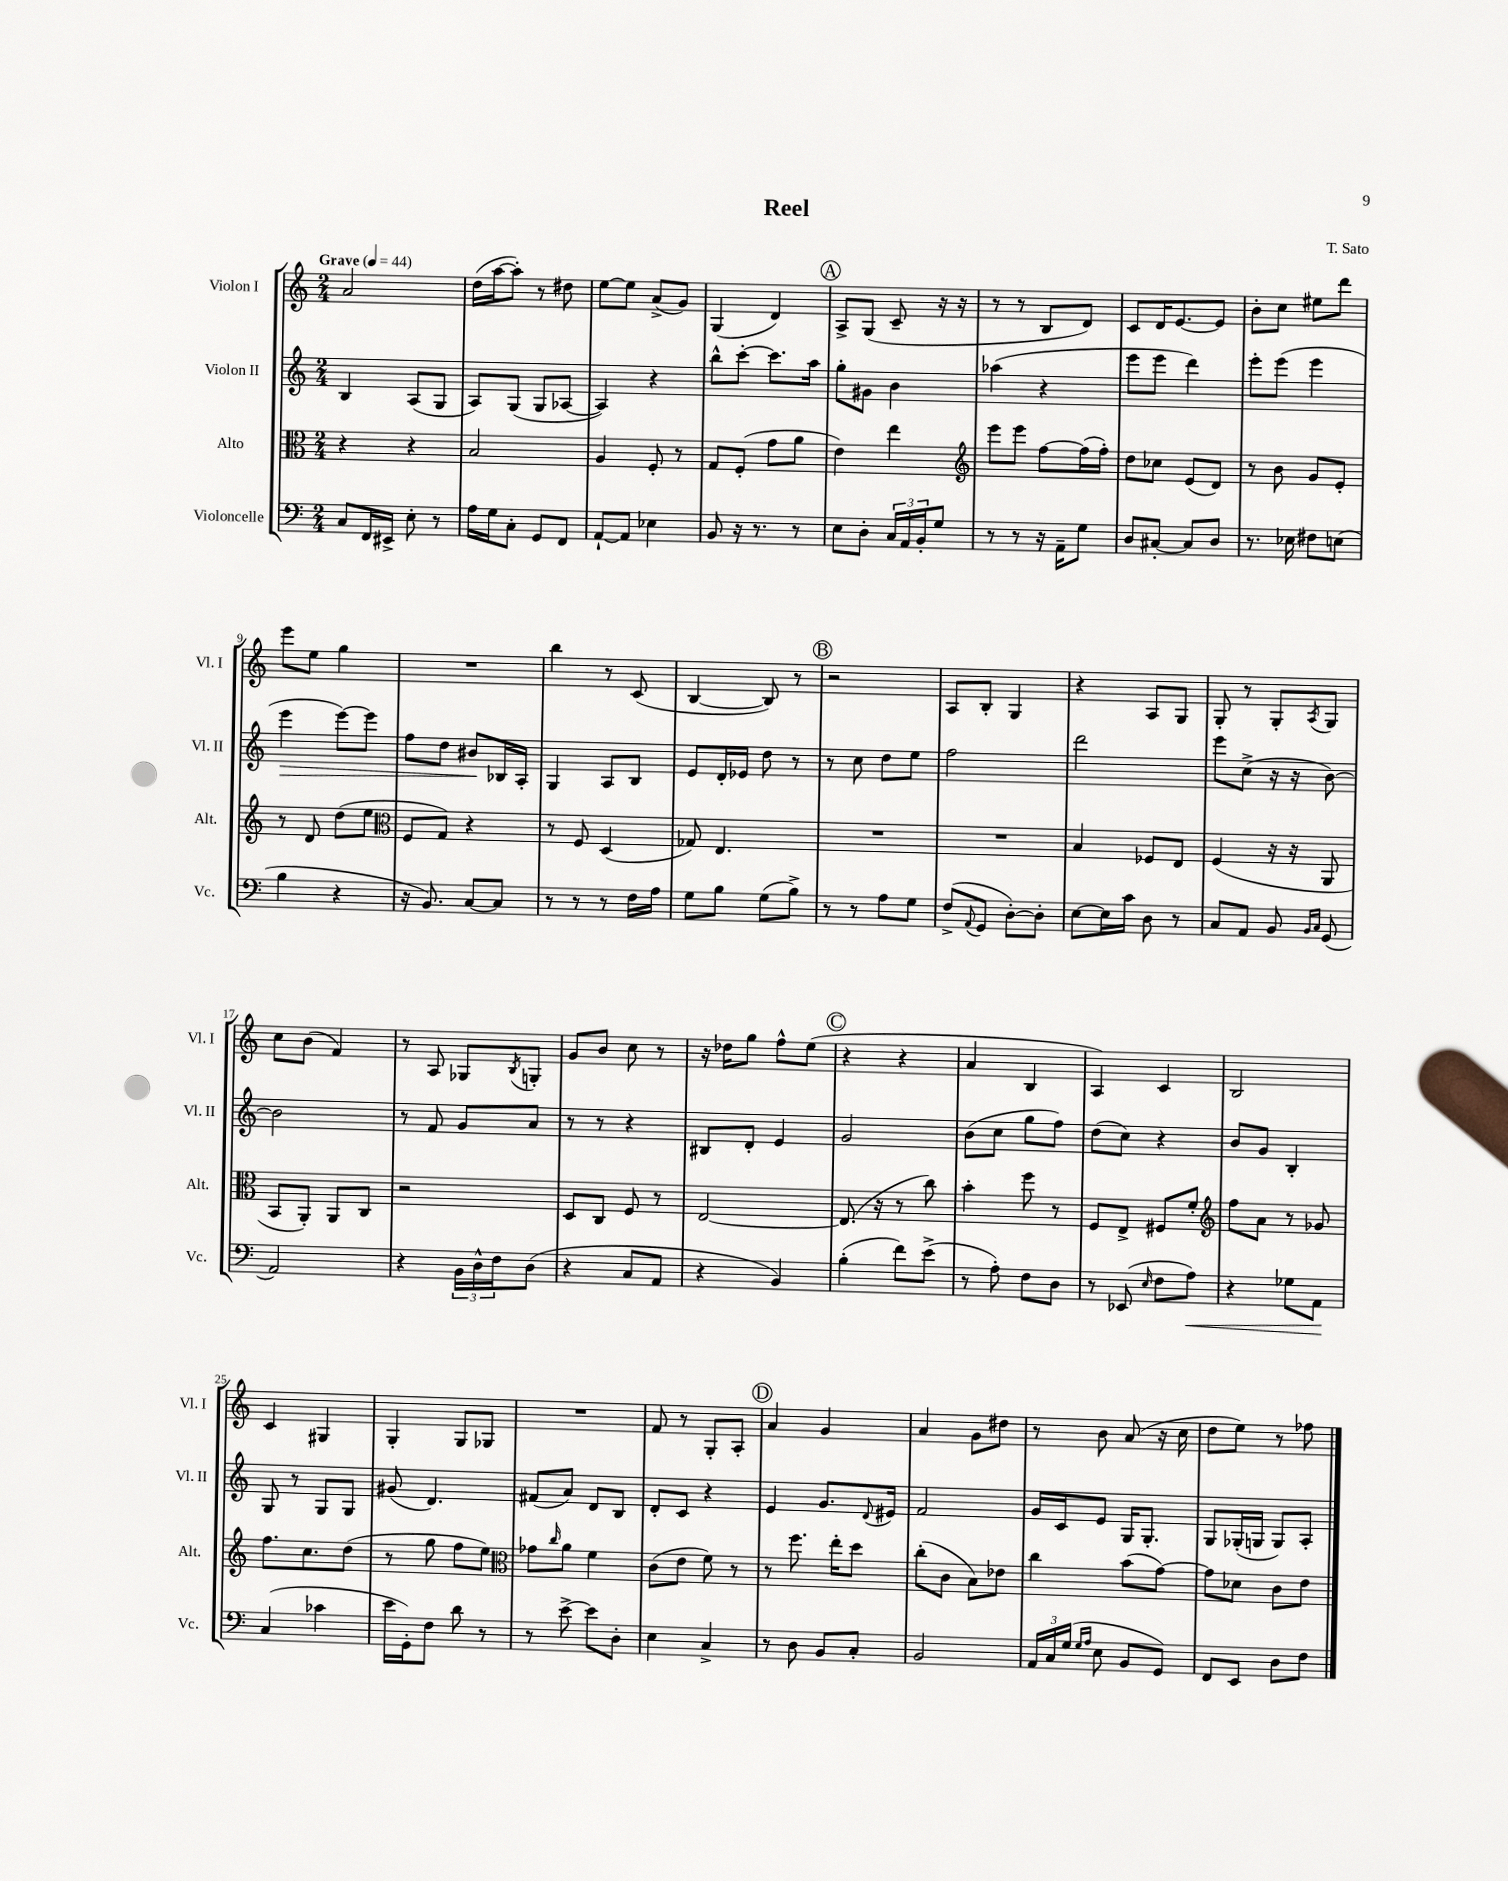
\header { title = "Reel" composer = "T. Sato" }
<<
\new StaffGroup <<
\new Staff = "s0" \with { instrumentName = "Violon I" shortInstrumentName = "Vl. I" } {
    \clef treble \key c \major \numericTimeSignature \time 2/4 \tempo "Grave" 4 = 44
    a'2 |
    d''16( a''16~ a''8-.) r8 dis''8 |
    e''8~ e''8 a'8->( g'8) |
    g4( d'4) |
    \mark \markup { \circle "A" } a8-> g8( c'8-- r16 r16 |
    r8 r8 b8 d'8) |
    c'8 d'16 e'8.~ e'8 |
    b'8-. c''8 eis''8 d'''8 |
    e'''8 e''8 g''4 |
    R2 |
    b''4 r8 c'8( |
    b4~ b8) r8 |
    \mark \markup { \circle "B" } r2 |
    a8 b8-. g4 |
    r4 a8 g8 |
    g8-. r8 g8-. \acciaccatura { a8 } g8 |
    c''8 b'8( f'4) |
    r8 a8 ges8 \acciaccatura { b8 } g8-. |
    g'8 b'8 c''8 r8 |
    r16 des''16 g''8 f''8-^ e''8( |
    \mark \markup { \circle "C" } r4 r4 |
    a'4 b4 |
    a4) c'4 |
    b2 |
    c'4 gis4 |
    g4-. g8 ges8 |
    R2 |
    f'8 r8 g8-. a8-. |
    \mark \markup { \circle "D" } a'4 g'4 |
    a'4 g'8 dis''8 |
    r8 b'8 a'8( r16 c''16 |
    d''8 e''8) r8 fes''8 \bar "|." |
}
\new Staff = "s1" \with { instrumentName = "Violon II" shortInstrumentName = "Vl. II" } {
    \clef treble \key c \major \numericTimeSignature \time 2/4
    b4 a8( g8 |
    a8) g8( g8 aes8~ |
    aes4) r4 |
    b''8-^ c'''8~-. c'''8. a''16 |
    \mark \markup { \circle "A" } g''8-. gis'8 b'4 |
    aes''4( r4 |
    e'''8 e'''8 d'''4) |
    e'''8-. e'''8( e'''4 |
    e'''4\> e'''8~) e'''8 |
    f''8 d''8 bis'8\! bes16 a16-. |
    g4 a8 b8 |
    e'8 d'16-. ees'16 d''8 r8 |
    \mark \markup { \circle "B" } r8 c''8 d''8 e''8 |
    f''2 |
    d'''2 |
    e'''8 c''8->( r16 r16 b'8~) |
    b'2 |
    r8 f'8 g'8 a'8 |
    r8 r8 r4 |
    bis8 d'8-. e'4 |
    \mark \markup { \circle "C" } g'2 |
    b'8( c''8 g''8 f''8) |
    d''8( c''8) r4 |
    b'8 g'8 b4-. |
    g8 r8 g8 g8 |
    gis'8( d'4.) |
    fis'8( a'8) d'8 b8 |
    d'8-. c'8 r4 |
    \mark \markup { \circle "D" } e'4 g'8. \appoggiatura { d'8 } eis'16 |
    f'2 |
    g'16 c'16 e'8 g16 g8.-. |
    g8 ges16-.( g16 g8) a8-. \bar "|." |
}
\new Staff = "s2" \with { instrumentName = "Alto" shortInstrumentName = "Alt." } {
    \clef alto \key c \major \numericTimeSignature \time 2/4
    r4 r4 |
    b2 |
    a4 f8-. r8 |
    g8 f8-.( g'8 a'8 |
    \mark \markup { \circle "A" } e'4) e''4 |
    \clef treble e'''8 e'''8 f''8~ f''16( f''16-.) |
    d''8 ces''8 e'8( d'8) |
    r8 b'8 g'8 e'8-. |
    r8 d'8 d''8( e''8 |
    \clef alto f8 g8) r4 |
    r8 f8 d4( |
    ges8) e4. |
    \mark \markup { \circle "B" } R2 |
    R2 |
    b4 fes8 e8 |
    f4( r16 r16 a,8 |
    b,8 a,8-.) a,8 c8 |
    r2 |
    d8 c8 f8 r8 |
    e2~ |
    \mark \markup { \circle "C" } e8.( r16 r8 c''8) |
    b'4-. f''8 r8 |
    f8 e8-> fis8 f'8-. |
    \clef treble f''8 a'8 r8 ges'8 |
    f''8. c''8. d''8( |
    r8 g''8 f''8 e''8) |
    \clef alto ges'8 \grace { c''16 } a'8 f'4 |
    c'8( e'8 f'8) r8 |
    \mark \markup { \circle "D" } r8 f''8. e''16-. d''8 |
    c''8-.( c'8 b8) ees'8 |
    c''4 b'8( g'8~) |
    g'8 des'8 c'8 e'8 \bar "|." |
}
\new Staff = "s3" \with { instrumentName = "Violoncelle" shortInstrumentName = "Vc." } {
    \clef bass \key c \major \numericTimeSignature \time 2/4
    c8 f,16 eis,16-> e8-. r8 |
    a16 g16 c8-. g,8 f,8 |
    a,8~-! a,8 ees4 |
    b,8 r16 r8. r8 |
    \mark \markup { \circle "A" } e8 d8-. \tuplet 3/2 { c16 a,16 b,16-. } g8 |
    r8 r8 r16 a,16-- g8 |
    d8 cis8~-. cis8 d8 |
    r8. ees16 fis8 e8( |
    b4 r4 |
    r16 b,8.) c8~ c8 |
    r8 r8 r8 f16 a16 |
    g8 b8 g8( b8->) |
    \mark \markup { \circle "B" } r8 r8 a8 g8 |
    f8->( \appoggiatura { a,8 } g,8 d8~-.) d8-. |
    e8~ e16 c'16 d8 r8 |
    c8 a,8 b,8 \grace { b,16 c16 } g,8( |
    a,2) |
    r4 \tuplet 3/2 { b,16 d16-^ f16 } d8( |
    r4 c8 a,8 |
    r4 b,4) |
    \mark \markup { \circle "C" } b4-.( f'8) e'8->( |
    r8 a8-.) f8 d8 |
    r8 ees,8( \grace { e16 } f8 a8\<) |
    r4 ges8 a,8\! |
    c4( ces'4 |
    e'16 g,16-.) f8 d'8 r8 |
    r8 e'8~-> e'8 d8-. |
    e4 c4-> |
    \mark \markup { \circle "D" } r8 d8 b,8 c8-. |
    b,2 |
    \tuplet 3/2 { a,16 c16 g16( } \grace { g16 a16 } e8 b,8 g,8) |
    f,8 e,8 d8 f8 \bar "|." |
}
>>
>>
